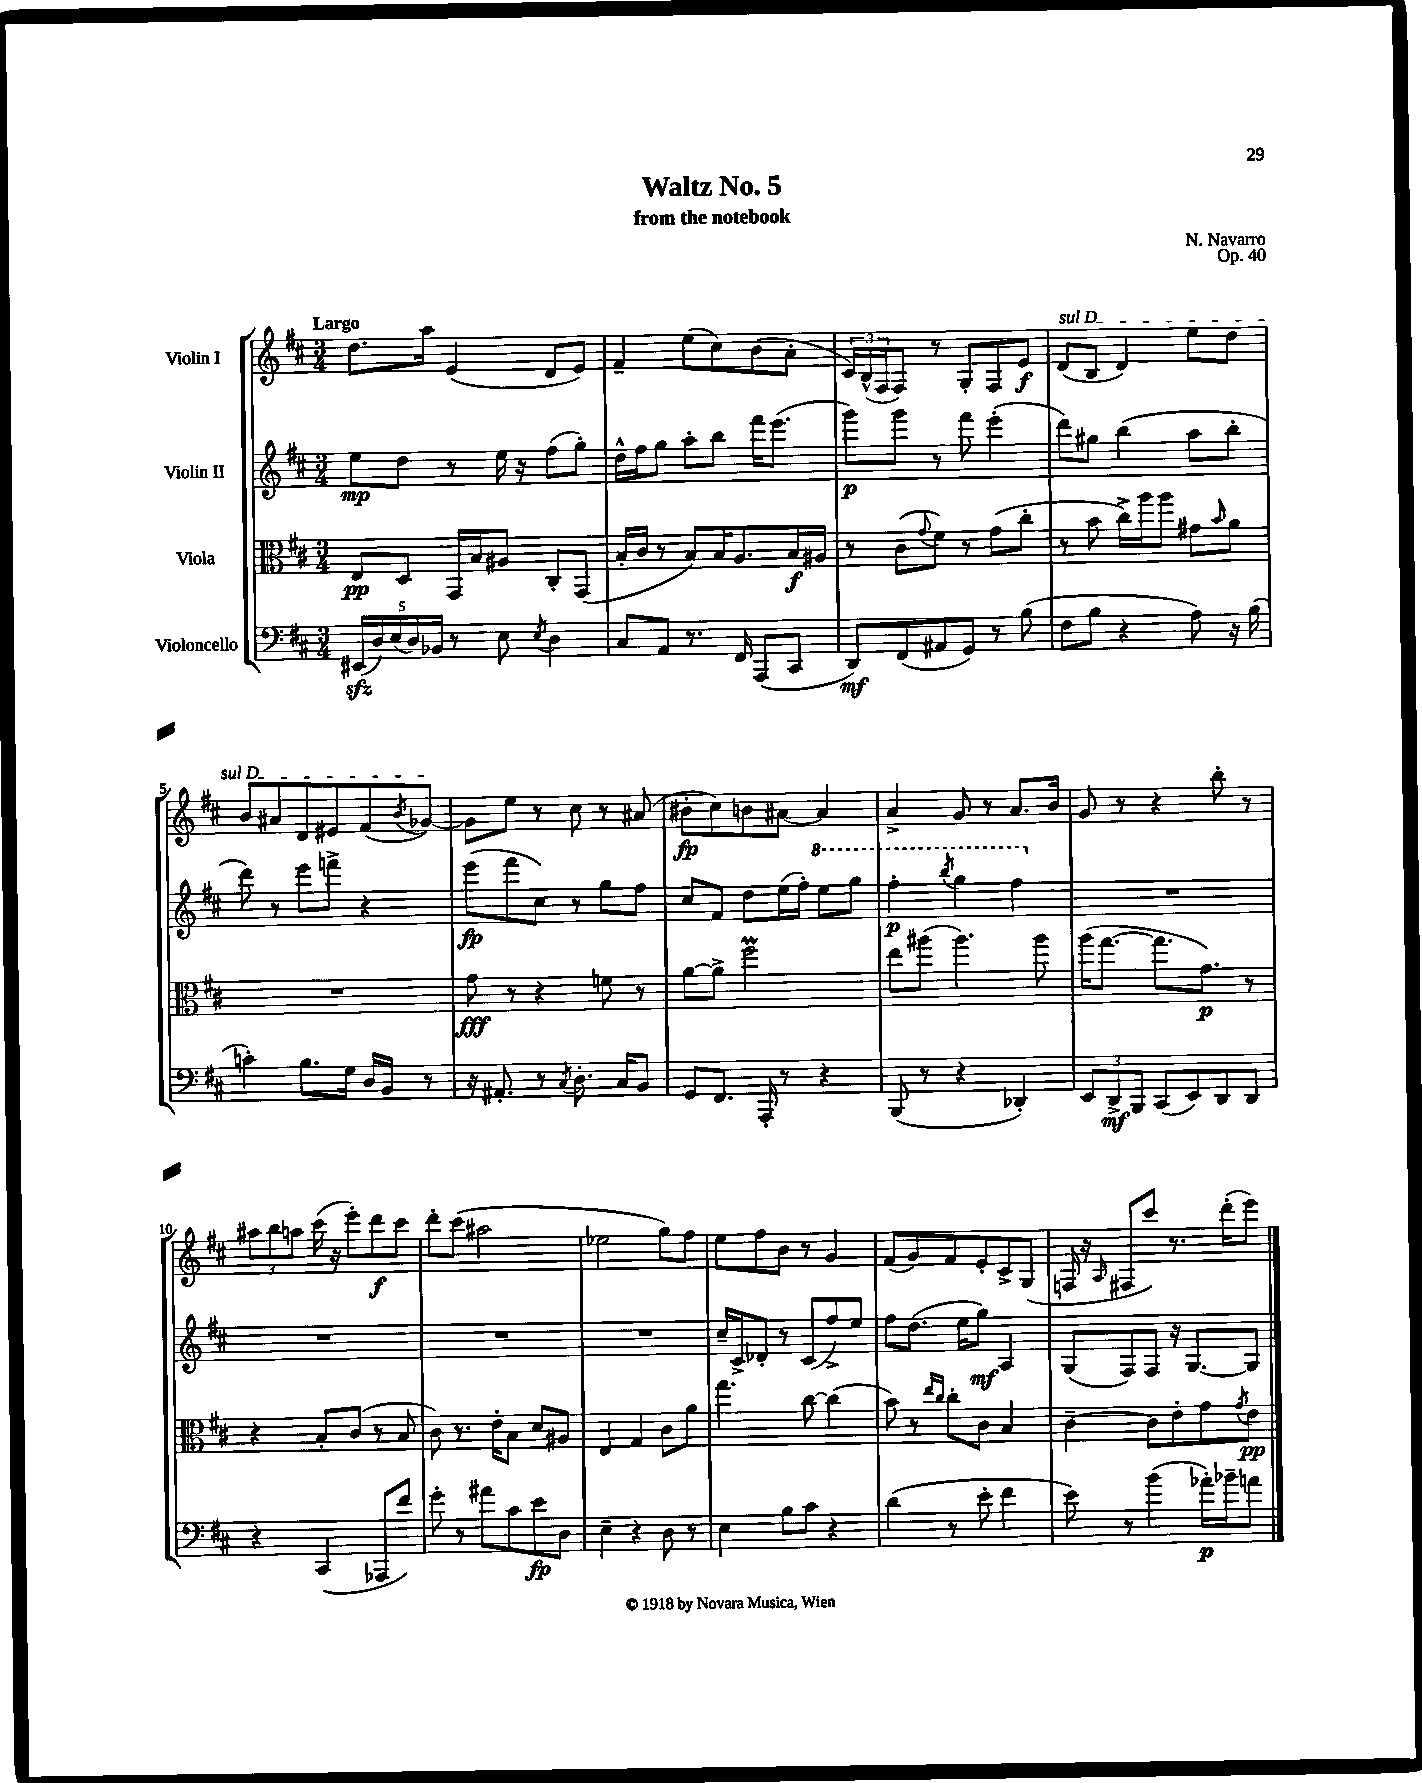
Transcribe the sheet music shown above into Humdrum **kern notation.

**kern	**kern	**kern	**kern
*staff4	*staff3	*staff2	*staff1
*clefF4	*clefC3	*clefG2	*clefG2
*k[f#c#]	*k[f#c#]	*k[f#c#]	*k[f#c#]
*M3/4	*M3/4	*M3/4	*M3/4
(20EE#	8E	8ee	8.dd
20D)	.	.	.
(20E	.	.	.
.	8D	8dd	.
20D)	.	.	.
.	.	.	16aa
20BB-	.	.	.
8r	16GG	8r	(4e
.	16B	.	.
8E	8A#	16ee	.
.	.	16r	.
8qE	.	.	.
4D	8C#'	(8ff#	8d
.	(8GG	8gg')	8e)
=	=	=	=
8C#	16B'	16dd^^	4f#~
.	16c#	16ff#	.
8AA	8r	8gg	.
8.r	8B)	8aa'	(8ee
.	16B	8bb	8cc#)
16FF#	8.A	.	.
(8AAA	.	16fff#	(8b
.	.	(8.eee	.
8CC#	16B	.	8a'
.	16A#	.	.
=	=	=	=
8DD)	8r	8ggg)	24c#)
.	.	.	(24B^^
.	.	.	24F#
(8FF#	(8c#	8ggg	8F#)
.	8qqg	.	.
8AA#	8f#)	8r	8r
8GG)	8r	8fff#	8G'
8r	(8g	(4eee'	8F#
(8B	8cc#'	.	8e
=	=	=	=
8F#	8r	8ddd)	(8d
8B	8b	8gg#	8B
4r	16cc#^)	(4bb	4d)
.	16aa	.	.
.	8aa	.	.
8A)	8g#	8aa	8ee
.	16qqb	.	.
16r	8a	8bb'	8dd
(16B	.	.	.
=	=	=	=
4c')	2.r	8ddd)	8b
.	.	8r	8a#
8.B	.	8eee	8d
.	.	8fff^	8e#
16G	.	.	.
16D	.	4r	(8f#
16BB	.	.	.
.	.	.	8qb
8r	.	.	[8g-)
=	=	=	=
16r	8g	(8eee	8g-]
8.AA#'	.	.	.
.	8r	8fff#	8ee
8r	4r	8cc#)	8r
8qC#	.	.	.
8.D'	.	8r	8cc#
.	8f	8gg	8r
16C#	.	.	.
8BB	8r	8ff#	(8a#
=	=	=	=
8GG	[8a	8cc#	8b#'
8.FF#	8a^]	8f#	8cc#)
.	2ff#	8dd	8b
16AAA'	.	.	.
8r	.	(16ee	[8a#
.	.	16ff#')	.
4r	.	8eee	4a#]
.	.	8ggg	.
=	=	=	=
(8BBB	8ee	4fff#'	4a^
8r	(8aa#	.	.
.	.	8qbbb	.
4r	4.aa#)	4ggg	8g
.	.	.	8r
4DD-')	.	4fff#	8.a
.	8aa#	.	.
.	.	.	16b
=	=	=	=
12EE	(16aa	2.r	8g
.	[8.gg	.	.
12DD^	.	.	.
.	.	.	8r
12BBB	.	.	.
(8CC#	8.gg]	.	4r
8EE)	.	.	.
.	8.g)	.	.
8DD	.	.	8bb'
8DD	8r	.	8r
=	=	=	=
4r	4r	2.r	12aa#
.	.	.	12bb
.	.	.	12aa
(4CC#	8B'	.	(16ccc#
.	.	.	16r
.	(8c#	.	8eee')
8AAA-	8r	.	8ddd
8f#)	8B	.	8ccc#
=	=	=	=
8g'	8c#)	2.r	8ddd'
8r	8.r	.	(8ccc#
8a#	.	.	2aa#
.	16e'	.	.
8c#	8B	.	.
8e	8d	.	.
8D	8A#	.	.
=	=	=	=
4E~	4E	2.r	2ee-
4r	4G	.	.
8D	8c#	.	8gg)
8r	8a	.	8ff#
=	=	=	=
4E	4.gg	16cc#~	8ee
.	.	16c#^	.
.	.	8d-'	8ff#
8B	.	8r	8b
8c#	[8cc#	(8c#	8r
4r	(4cc#]	8ff#^)	4g
.	.	8ee	.
=	=	=	=
(4d	8b)	8ff#	(8f#
.	8r	(8.dd	8g)
.	16qqee	.	.
.	16qqcc#	.	.
8r	8cc#'	.	8f#
.	.	16ee	.
8e'	8c#	8gg)	8e'
4f#	4B	4A	8c#^
.	.	.	(8G
=	=	=	=
8e)	[4c#~	(8G	16F
.	.	.	16r
.	.	.	16qqA
8r	.	8F#)	8F#
(4b	8c#]	8F#	8ccc#)
.	8e'	16r	8.r
.	.	[8.G	.
16a-')	8g	.	.
16b-~	.	.	(16ddd'
.	8qg	.	.
8a	8e	8G]	8eee)
==	==	==	==
*-	*-	*-	*-
